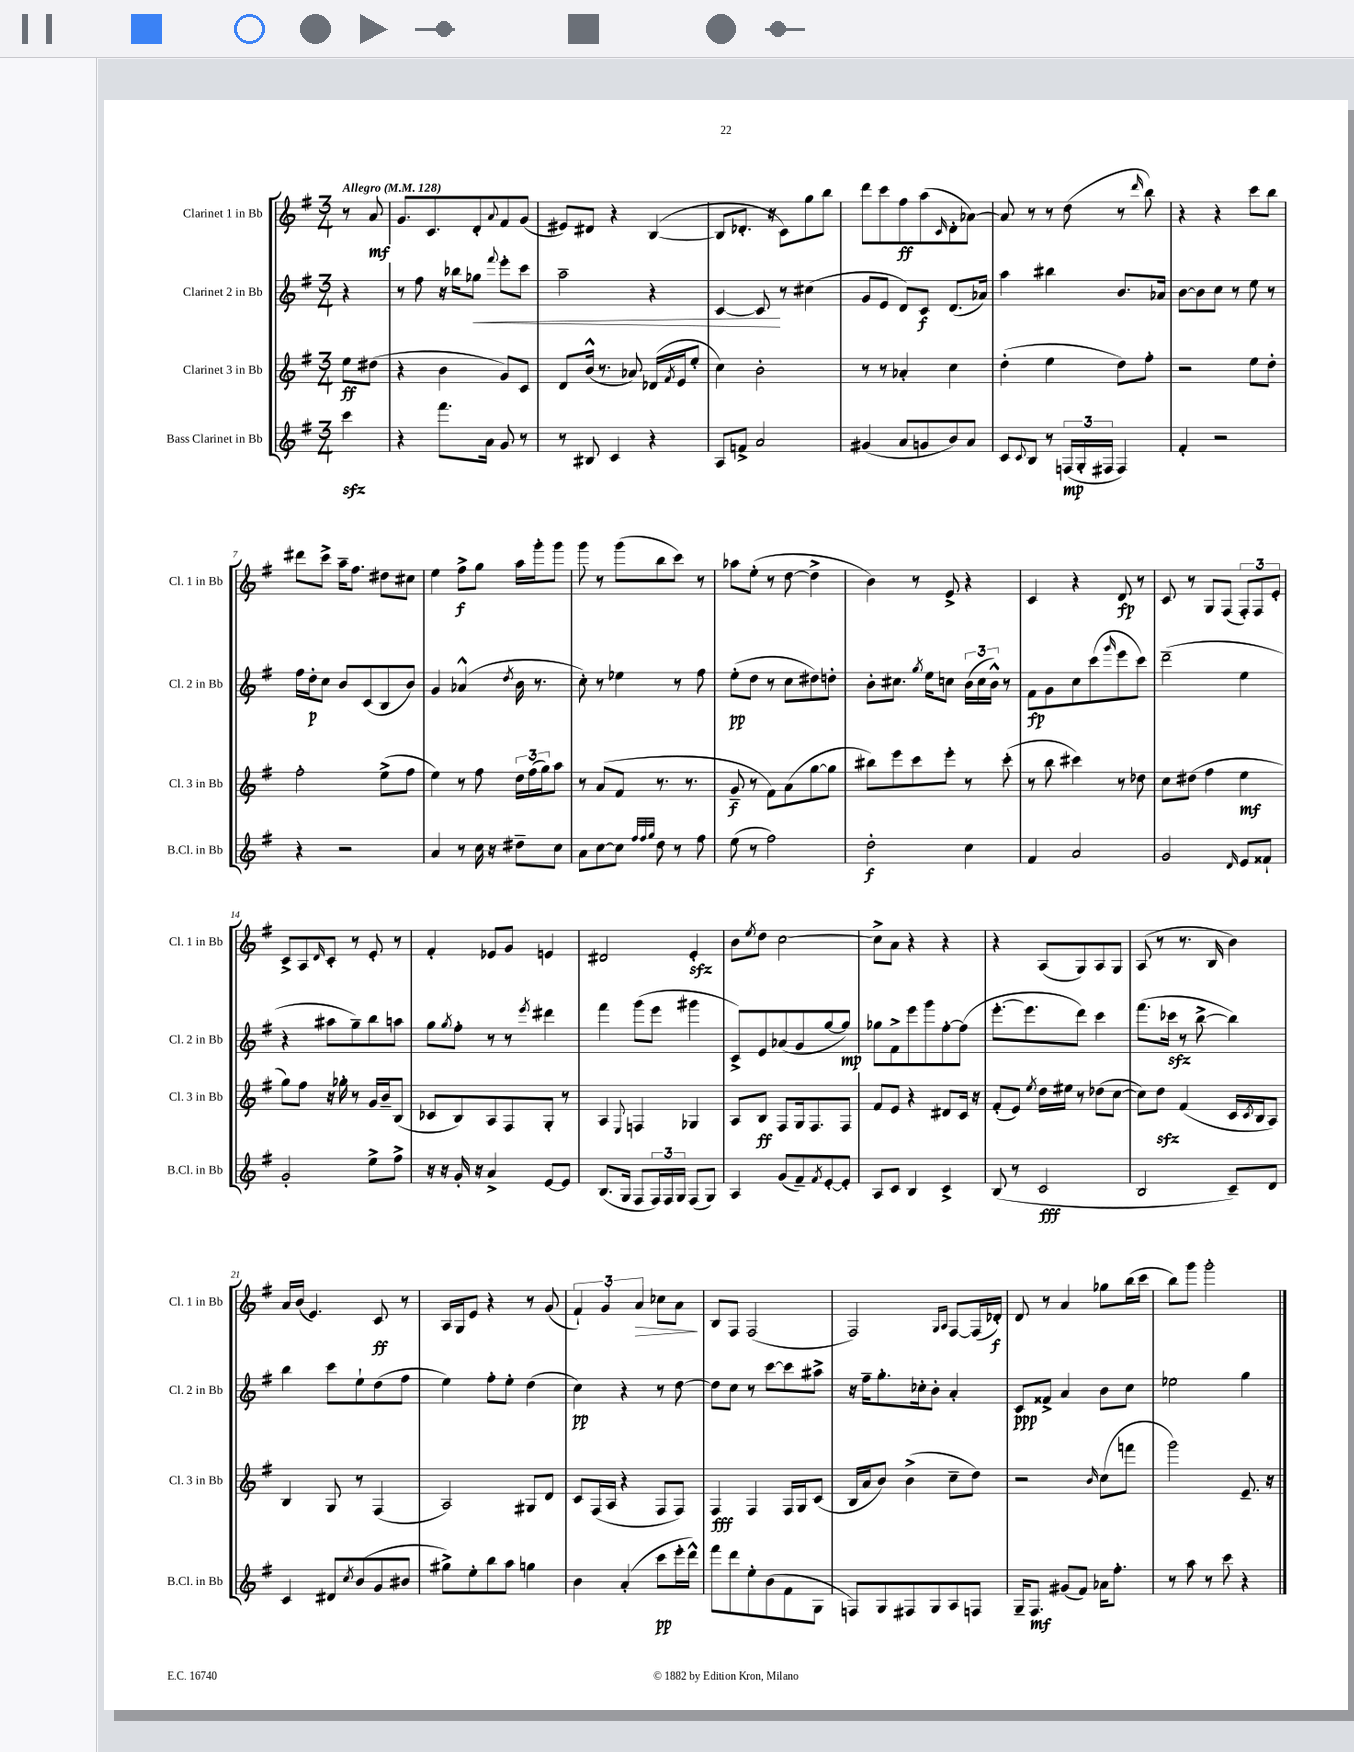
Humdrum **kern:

**kern	**kern	**kern	**kern
*staff4	*staff3	*staff2	*staff1
*clefG2	*clefG2	*clefG2	*clefG2
*k[f#]	*k[f#]	*k[f#]	*k[f#]
*M3/4	*M3/4	*M3/4	*M3/4
*MM128	*MM128	*MM128	*MM128
4ccc	8ee	4r	8r
.	(8dd#	.	8a
=	=	=	=
4r	4r	8r	8.g
.	.	8ff#	.
.	.	.	8.c
8.fff#	4b	16r	.
.	.	16bb-	.
.	.	8gg-	8d'
16a	.	.	.
.	.	8qqfff#	8qqa
8g	8g)	8eee'	8f#
8r	8c	8ccc	(8g
=	=	=	=
8r	8d	2aa~	8e#)
8B#	(16b^^	.	8d#
.	8.r	.	.
4c	.	.	4r
.	8a-)	.	.
4r	(16d-	4r	([4B
.	8qf#	.	.
.	16e	.	.
.	8ee'	.	.
=	=	=	=
8A	4cc)	[4c	8B]
8f^	.	.	8.d-'
2a	2b'	8c]	.
.	.	.	16r
.	.	8r	8c)
.	.	(4cc#	8gg
.	.	.	8bb
=	=	=	=
(4g#	8r	8g	8ddd
.	8r	8e	8ccc
8a	4a-'	8d)	8ff#
8g	.	8c	(8aa
.	.	.	16qqc
8b)	4cc	(8.d	8d'
8a	.	.	[8a-)
.	.	16a-)	.
=	=	=	=
8c	(4dd'	4aa	8a-]
8qqc	.	.	.
8B	.	.	8r
8r	4ee	4bb#	8r
(24F	.	.	(8dd
24G'	.	.	.
24F#	.	.	.
4F#)	8dd)	8.b	8r
.	.	.	16qqddd
.	8ff#'	.	8bb)
.	.	16a-	.
=	=	=	=
4f#'	2r	[8b	4r
.	.	8b]	.
2r	.	8cc	4r
.	.	8r	.
.	8ee	8ee	8ccc
.	8dd'	8r	8bb
=	=	=	=
4r	2ff#'	16ff#	8ddd#
.	.	16dd'	.
.	.	8cc	8ccc^
2r	.	8b	16aa~
.	.	.	8.ff#
.	.	(8c	.
.	(8ee^	8B	8dd#
.	8ff#	8b)	8cc#
=	=	=	=
4a	4ee)	4g	4ee
8r	8r	(4a-^^	8ff#^
16cc	8ff#	.	8gg
16r	.	.	.
.	.	8qdd	.
8dd#~	24dd	16b	16aa
.	(24ff#	.	.
.	.	8.r	16ggg'
.	24gg)	.	.
8cc	8aa	.	8ggg
=	=	=	=
8a	8r	8cc')	8ggg
[8cc	(8a	8r	8r
8cc]	8f#	4ee-	(8ggg
32qqff#	.	.	.
32qqff#	.	.	.
32qqgg	.	.	.
8dd	8.r	.	8bb
8r	.	8r	8ccc)
.	8.r	.	.
8ff#	.	8ff#	8r
=	=	=	=
(8ee	8g~	(8ee'	8aa-
8r	8r	8dd	(8ee'
2ff#)	8f#)	8r	8r
.	(8a	8cc	[8dd
.	[8gg	8dd#)	4dd^]
.	8gg]	8dd'	.
=	=	=	=
2dd'	8bb#)	8b'	4b)
.	8eee	8.cc#	.
.	8ccc	.	8r
.	.	8qgg	.
.	.	16ee	.
.	8eee'	8cc	8e^
4cc	8r	(24b	4r
.	.	24cc	.
.	.	24b^^)	.
.	(8ccc'	8r	.
=	=	=	=
4f#	8r	8f#	4c
.	8bb	8g	.
2a	4ccc#)	8cc	4r
.	.	(8ccc	.
.	.	16qqggg	.
.	8r	8eee	8d
.	8dd-	8ccc)	8r
=	=	=	=
2g	8cc	(2ddd~	8c
.	(8dd#	.	8r
.	4ff#	.	8G
.	.	.	(8F#
16qqd	.	.	.
8e	4ee	4ee	12F#')
.	.	.	12F#
8f##`	.	.	.
.	.	.	12e'
=	=	=	=
2g'	8gg)	4r	8c^
.	8ff#	.	8A
.	.	.	16qqd
.	16r	8aa#	8c'
.	16gg-'	.	.
.	8r	8gg~)	8r
8ee^	16g	8bb	8e'
.	16b~	.	.
8ff#^	(8B	8aa	8r
=	=	=	=
16r	8c-	8gg	4f#'
16r	.	.	.
.	.	8qgg	.
16g'	8B)	8ff#'	.
16r	.	.	.
4a^	8A	8r	8e-
.	8F#	8r	8g
.	.	8qeee	.
[8e	8G'	4ddd#	4e
8e]	8r	.	.
=	=	=	=
(8.B	4A	4fff#	2d#
16G	.	.	.
.	8qqE	.	.
8F#	4F	(8ggg	.
24F#)	.	8eee	.
24F#	.	.	.
24G	.	.	.
(8F#	4G-	4ggg#	4e'
8G)	.	.	.
=	=	=	=
4A	8A	8c^)	8b
.	.	.	8qee
.	8B	8e	8dd
(8g	8F#	(8a-	[2cc
8f#~)	16G	8g	.
.	8.F#	.	.
8qf#	.	.	.
[8e'	.	[8gg	.
8e']	8F#	8gg])	.
=	=	=	=
8A	8f#	8gg-	8cc^]
8c	8e	8f#^	8a
4B	4r	8eee	4r
.	.	8ggg	.
4c^	8d#	[8ff#'	4r
.	16c	(8ff#]	.
.	16r	.	.
=	=	=	=
(8B	(8f#'	[8.eee'	4r
8r	8e)	.	.
.	.	8.eee]	.
.	8qee	.	.
2c	16dd	.	(8A
.	16ee#	.	.
.	8r	8ddd)	8G)
.	(8dd-	4ccc	8A
.	[8cc	.	8G
=	=	=	=
2B	8cc])	(8.fff#	(8A
.	8dd	.	8r
.	.	16ccc-	.
.	(4f#	8r	8.r
.	.	[8bb^	.
.	.	.	16B
8c~)	16c	4bb])	4b)
.	8qc	.	.
.	16B	.	.
8d	8A)	.	.
=	=	=	=
4c	4B	4bb	16a
.	.	.	(16b
.	.	.	4.e)
8d#	8G	8ccc	.
8qcc	.	.	.
(8b	8r	8ee`	.
8g	(4F#	(8dd	8c
8b#	.	8ff#	8r
=	=	=	=
8gg#^)	2A)	4ee)	16A
.	.	.	16G
8ee'	.	.	8e
8bb	.	8ff#'	4r
8aa	.	8ee'	.
4gg	8G#	(4dd	8r
.	8d	.	(8g
=	=	=	=
4b	8c	4cc)	6f#`)
.	(16F#	.	.
.	.	.	6g
.	16A	.	.
(4a'	4r	4r	.
.	.	.	6a
8ccc	8F#	8r	8cc-
16eee'	8F#)	[8dd	8a
16ddd^^)	.	.	.
=	=	=	=
8fff#	4F#	8dd]	8B
8ddd	.	8cc	8F#
8ee'	4F#	8r	(2F#
(8b	.	[8ccc	.
8f#	16F#	8ccc]	.
.	16G	.	.
8G	(8c	8aa#^	.
=	=	=	=
8F)	16B	16r	2F#)
.	16a	16ff#~	.
8G	8b)	8.gg'	.
8F#	(4b^	.	.
.	.	16cc-'	.
8G	.	8b'	.
.	.	.	16qqG
.	.	.	16qqA
8A	8cc~	4a'	[8F#
8F	8dd)	.	(16F#]
.	.	.	16d-')
=	=	=	=
16G~	2r	8c	8d
8.F#	.	.	.
.	.	8f##^	8r
(8g#	.	4a	4a
8f#)	.	.	.
.	16qqb	.	.
16a-	(8cc	8b	8gg-
8.ff#'	.	.	.
.	8fff	8cc	(16bb
.	.	.	16ccc
=	=	=	=
8r	2ggg)	2ee-	8bb)
8aa	.	.	8ggg
8r	.	.	2ggg'
8ccc	.	.	.
4r	8.e~	4gg	.
.	16r	.	.
==	==	==	==
*-	*-	*-	*-
